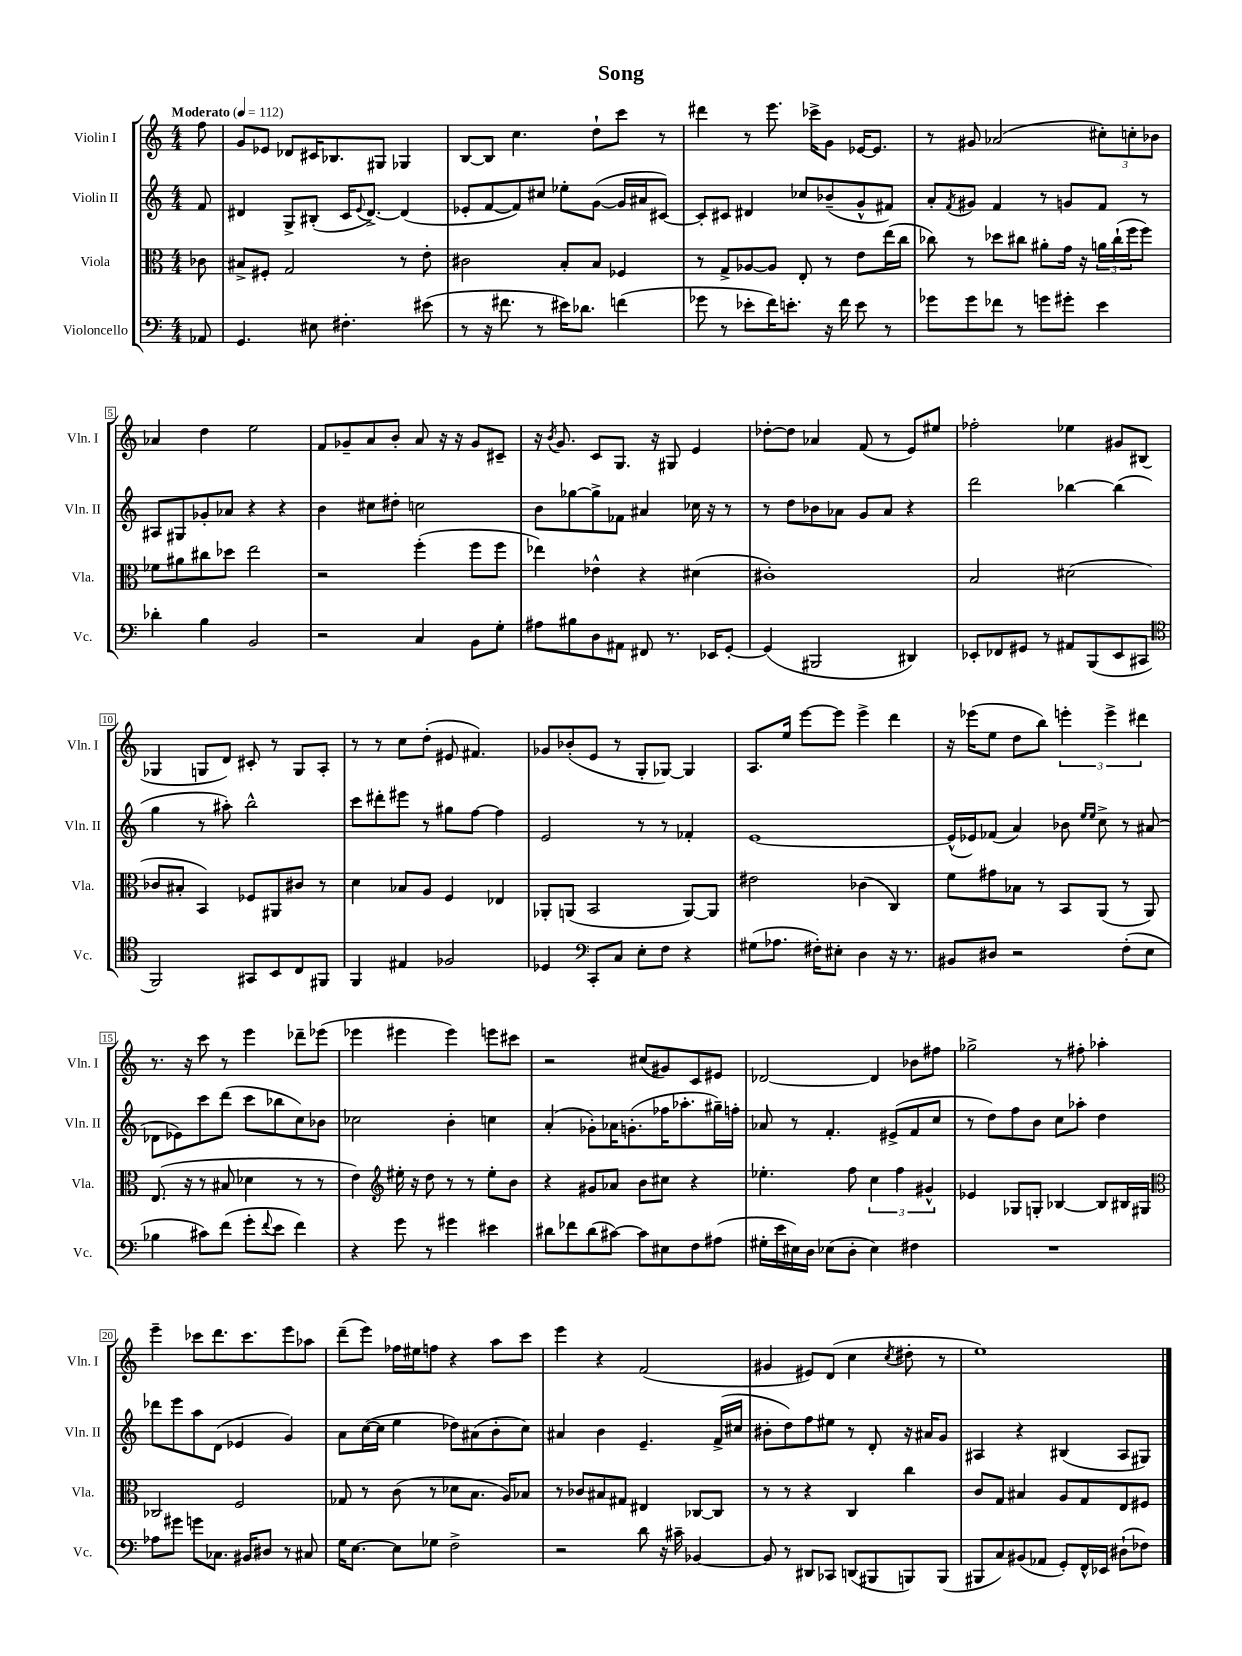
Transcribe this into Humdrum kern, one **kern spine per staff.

**kern	**kern	**kern	**kern
*staff4	*staff3	*staff2	*staff1
*clefF4	*clefC3	*clefG2	*clefG2
*k[]	*k[]	*k[]	*k[]
*M4/4	*M4/4	*M4/4	*M4/4
*MM112	*MM112	*MM112	*MM112
8AA-	8c-	8f	8ff
=	=	=	=
4.GG	8B#^	4d#	8g
.	8F#'	.	8e-
.	2G	8G^	8d-
8E#	.	(8B#'	16c#
.	.	.	8.B-
4.F#'	.	16c	.
.	.	8qqe	.
.	.	[8.d#^)	.
.	.	.	8G#
.	8r	(4d#]	4G-
(8e#	8e'	.	.
=	=	=	=
8r	2c#	8e-'	[8B
16r	.	[8f	8B]
8.f#	.	.	.
.	.	8f])	4.cc
8r	.	8cc#	.
16e#)	8B'	8ee-'	.
8.d-	.	.	.
.	8B	([8g	8dd`
(4f	4F-	16g]	8ccc
.	.	16a#	.
.	.	[8c#)	8r
=	=	=	=
8g-	8r	8c#']	4ddd#
8r	8G^	8c#	.
8e-'	[8A-	4d#	8r
16f)	8A-]	.	8.eee
8.e'	.	.	.
.	8E'	8cc-	.
.	.	.	16ccc-^
16r	8r	(8b-~	8g
16f	.	.	.
8e	8e	8g^^	[16e-
.	.	.	8.e-]
8r	(16ee	8f#)	.
.	16cc	.	.
=	=	=	=
8g-	8cc-)	8a'	8r
.	.	8qf	.
8g-	8r	8g#	8g#
8f-	8dd-	4f	(2a-
8r	8cc#	.	.
8g	8a#'	8r	.
8g#'	16g	8g	.
.	16r	.	.
4e	24a	8f	12cc#')
.	(24cc#`	.	.
.	24ff	.	12cc'
.	8ff)	8r	.
.	.	.	12b-
=	=	=	=
4d-'	8f-	8A#	4a-
.	8a#	8G#	.
4B	8cc#	8g-'	4dd
.	8dd-	8a-	.
2BB	2ee	4r	2ee
.	.	4r	.
=	=	=	=
2r	2r	4b	8f
.	.	.	8g-~
.	.	8cc#	8a
.	.	8dd#'	8b'
4C	(4ff'	2cc	8a
.	.	.	16r
.	.	.	16r
8BB	8ff	.	8g-
8G'	8ff	.	8c#~
=	=	=	=
8A#	4ee-)	8b	16r
.	.	.	8qb
.	.	.	8.g
8B#	.	[8gg-	.
8D	4e-^^	8gg-^]	8c
8AA#	.	8f-	8.G
8FF#	4r	4a#	.
.	.	.	16r
8.r	.	.	8G#
.	(4d#	16cc-	4e
16EE-	.	16r	.
[8GG'	.	8r	.
=	=	=	=
(4GG]	1c#')	8r	[8dd-'
.	.	8dd	8dd-]
2BBB#	.	8b-	4a-
.	.	8a-	.
.	.	8g	(8f
.	.	8a-	8r
4DD#)	.	4r	8e)
.	.	.	8ee#
=	=	=	=
8EE-'	2B	2ddd	2ff-'
8FF-	.	.	.
8GG#	.	.	.
8r	.	.	.
8AA#	(2d#	[4bb-	4ee-
(8BBB	.	.	.
8EE-	.	(4bb-]	8g#
8CC#	.	.	(8B#
=	=	=	=
*clefC4	*	*	*
2FF)	8c-	4gg	4G-
.	8B#'	.	.
.	4BB)	8r	8G
.	.	8aa#')	8d)
8GG#	8F-	2bb^^	8c#'
8BB	8AA#	.	8r
8C	8c#	.	8G
8FF#	8r	.	8A'
=	=	=	=
4FF	4d	8ccc	8r
.	.	8ddd#'	8r
4E#	8B-	8eee#	8cc
.	8A	8r	(8dd'
2F-	4F	8gg#	8e#
.	.	[8ff	4.f#)
.	4E-	4ff]	.
=	=	=	=
4D-	8AA-'	2e	8g-
.	(8AA	.	(8b-'
*clefF4	*	*	*
8CC'	2BB	.	8e
8C	.	.	8r
8E'	.	8r	8G'
8F	.	8r	[8G-)
4r	[8AA)	4f-'	4G-]
.	8AA]	.	.
=	=	=	=
(8G#	2e#	[1e	8.A
8.A-	.	.	.
.	.	.	16ee
.	.	.	[8eee
16F#')	.	.	.
8E#'	.	.	8eee]
4D	(4c-	.	4eee^
16r	4C)	.	4ddd
8.r	.	.	.
=	=	=	=
8BB#	8f	(16e^^]	16r
.	.	16e-)	(16eee-
8D#	8g#	(8f-	8ee
2r	8B-	4a)	8dd
.	8r	.	8bb)
.	8BB	8b-	6eee'
.	.	16qqee	.
.	.	16qqee	.
.	(8AA	8cc^	.
.	.	.	6eee^
(8F'	8r	8r	.
.	.	.	6ddd#
8E	8AA)	(8a#	.
=	=	=	=
4B-	(8.E	8d-	8.r
.	.	8e-)	.
.	16r	.	16r
8c#)	8r	8ccc	8ccc
(8f	8B#	(8ddd	8r
8g'	4d-	8ccc	4eee
8qqf	.	.	.
8e	.	8bb-	.
4f)	8r	8cc)	8ddd-~
.	8r	8b-	(8eee-
=	=	=	=
4r	4e)	2cc-	4eee-
*	*clefG2	*	*
8g	16ee#'	.	4eee#
.	16r	.	.
8r	8dd	.	.
4g#	8r	4b'	4eee#)
.	8r	.	.
4e#	8ee#'	4cc	8eee
.	8b	.	8ccc#
=	=	=	=
8d#	4r	(4a'	2r
8f-	.	.	.
(8d#	8g#	8g-')	.
[8c#)	8a-	16a-	.
.	.	(8.g'	.
8c#]	8b	.	(8cc#
8E#	8cc#	16ff-	8g#)
.	.	8.aa-'	.
8F	4r	.	8c
(8A#	.	16gg#~)	8e#
.	.	16ff'	.
=	=	=	=
16G#'	4.ee-'	8a-	[2d-
16e	.	.	.
16E#)	.	8r	.
16D	.	.	.
(8E-	.	4.f'	.
8D'	8ff	.	.
4E-)	6cc	.	4d-]
.	.	(8e#^	.
.	6ff	.	.
4F#	.	8f	8b-
.	6g#^^	.	.
.	.	8cc	8ff#
=	=	=	=
1r	4e-	8r	2gg-^
.	.	8dd)	.
.	8G-	8ff	.
.	8G'	8b	.
.	[4B-	8cc	8r
.	.	8aa-'	8ff#'
.	8B-]	4dd	4aa-'
.	16B#	.	.
.	16G#	.	.
=	=	=	=
*	*clefC3	*	*
8A-	2C-	8ddd-	4eee~
8g#	.	8eee	.
8g	.	8aa	8ccc-
8.C-	.	(8d	8.ddd
.	2F	4e-	.
16BB#	.	.	8.ccc-
8D#	.	.	.
8r	.	4g)	8eee
8C#	.	.	8aa-
=	=	=	=
16G	8G-	8a	(8ddd~
[8.E	.	.	.
.	8r	([16cc	8eee)
.	.	16cc]	.
8E]	(8c	4ee	16ff-
.	.	.	16ee#
8G-	8r	.	8ff
2F^	8d-	8dd-)	4r
.	8.B	(8a#	.
.	.	8b'	8aa
.	16A)	.	.
.	8B-	8cc)	8ccc
=	=	=	=
2r	8r	4a#	4eee
.	8c-	.	.
.	8B#	4b	4r
.	8G#	.	.
8d	4E#	4.e~	(2f
16r	.	.	.
16c#~	.	.	.
[4BB-	[8C-	.	.
.	8C-]	(16f^	.
.	.	16cc#	.
=	=	=	=
8BB-]	8r	8b#'	4g#
8r	8r	8dd)	.
8DD#	4r	8ff	8e#)
8CC-	.	8ee#	(8d
(8DD	4C	8r	4cc
8BBB#	.	8d'	.
.	.	.	8qcc
8BBB)	4cc	16r	8dd#'
.	.	16a#	.
(8BBB	.	8g	8r
=	=	=	=
8BBB#	8c	4A#	1ee)
8C)	8G	.	.
(8BB#	4B#	4r	.
8AA-	.	.	.
8GG')	8A	(4B#	.
16FF^^	8G	.	.
16EE-	.	.	.
(8D#`	8E	8A#	.
8F-)	8F#	8G#)	.
==	==	==	==
*-	*-	*-	*-
